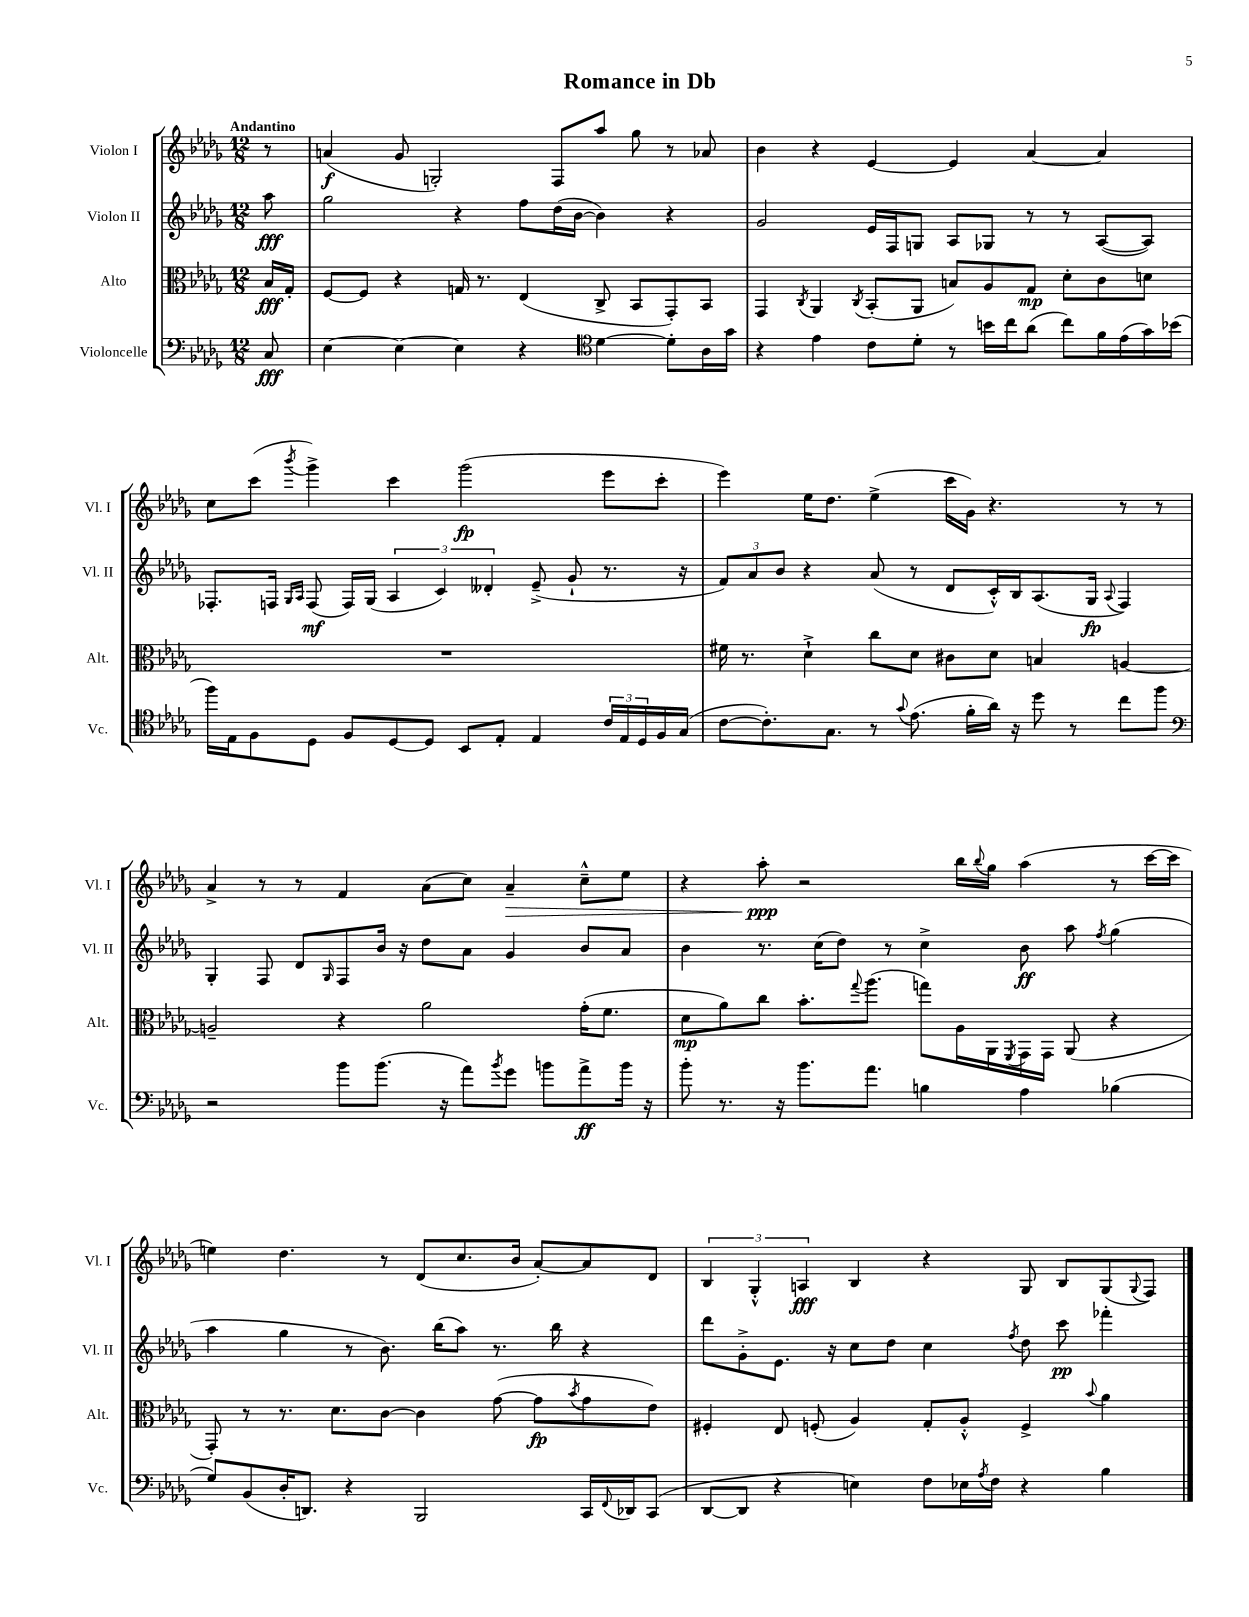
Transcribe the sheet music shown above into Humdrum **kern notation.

**kern	**dynam	**kern	**dynam	**kern	**dynam	**kern	**dynam
*part4	*part4	*part3	*part3	*part2	*part2	*part1	*part1
*staff4	*staff4	*staff3	*staff3	*staff2	*staff2	*staff1	*staff1
*I"Violoncelle	*	*I"Alto	*	*I"Violon II	*	*I"Violon I	*
*I'Vc.	*	*I'Alt.	*	*I'Vl. II	*	*I'Vl. I	*
*clefF4	*	*clefC3	*	*clefG2	*	*clefG2	*
*k[b-e-a-d-g-]	*	*k[b-e-a-d-g-]	*	*k[b-e-a-d-g-]	*	*k[b-e-a-d-g-]	*
*M12/8	*	*M12/8	*	*M12/8	*	*M12/8	*
=	=	=	=	=	=	=	=
!	!	!	!	!	!	!LO:TX:a:B:t=Andantino	!
8C/	fff	16B-/LL	fff	8aa-\	fff	8r	.
.	.	16G-'/JJ	.	.	.	.	.
=1	=1	=1	=1	=1	=1	=1	=1
[4E-\	.	[8F/L	.	2gg-\	.	(4an/	f
.	.	8F/J]	.	.	.	.	.
4E-\_	.	4r	.	.	.	8g-/	.
.	.	.	.	.	.	2Gn'/)	.
4E-\]	.	16Gn/	.	4r	.	.	.
.	.	8.r	.	.	.	.	.
4r	.	(4E-/	.	8ff\L	.	.	.
.	.	.	.	(16dd-\L	.	8F/L	.
.	.	.	.	[16b-\JJ	.	.	.
*clefC4	*	*	*	*	*	*	*
[4d-\	.	8C^/	.	4b-\])	.	8aa-/J	.
.	.	8BB-/L	.	.	.	8gg-\	.
8d-'\L]	.	8GG-'/)	.	4r	.	8r	.
16A-\L	.	8BB-/J	.	.	.	8a-X/	.
16g-\JJ	.	.	.	.	.	.	.
=2	=2	=2	=2	=2	=2	=2	=2
4r	.	4GG-/	.	2g-/	.	4b-\	.
.	.	8qC/	.	.	.	.	.
4e-\	.	4AA-/	.	.	.	4r	.
.	.	8qC/	.	.	.	.	.
8c\L	.	(8BB-'/L	.	16e-/LL	.	[4e-/	.
.	.	.	.	16F/J	.	.	.
8d-'\J	.	8AA-/J	.	8Gn/J	.	.	.
8r	.	8Bn/L)	.	8A-/L	.	4e-/]	.
16bn\LL	.	8A-/	.	8G-X/J	.	.	.
16cc\J	.	.	.	.	.	.	.
(8a-\J	.	8G-/J	mp	8r	.	[4a-/	.
8cc\L)	.	8d-'\L	.	8r	.	.	.
16f\L	.	8c\	.	([8A-/L	.	4a-/]	.
(16e-\	.	.	.	.	.	.	.
16g-\)	.	8dn\J	.	8A-/J])	.	.	.
(16b-X\JJ	.	.	.	.	.	.	.
!!LO:LB:g=z
=3	=3	=3	=3	=3	=3	=3	=3
16ff\LL)	.	1.r	.	8.F-X'/L	.	8cc\L	.
16E-\J	.	.	.	.	.	.	.
8F\	.	.	.	.	.	(8ccc\J	.
.	.	.	.	16Fn/Jk	.	.	.
.	.	.	.	16qqG-/LL	.	.	.
.	.	.	.	16qqA-/JJ	.	8qbbb-/	.
8D-\J	.	.	.	(8F/	mf	4ggg-^\)	.
8F/L	.	.	.	16F/LL)	.	.	.
.	.	.	.	(16G-/JJ	.	.	.
[8D-/	.	.	.	6A-/	.	4ccc\	.
8D-/J]	.	.	.	.	.	.	.
.	.	.	.	6c/)	.	.	.
8BB-/L	.	.	.	.	.	(2ggg-\	fp
.	.	.	.	6d--X'/	.	.	.
8E-'/J	.	.	.	.	.	.	.
4E-/	.	.	.	(8e-~^/	.	.	.
.	.	.	.	8g-`/	.	.	.
24c/LL	.	.	.	8.r	.	8eee-\L	.
24E-/	.	.	.	.	.	.	.
24D-/	.	.	.	.	.	.	.
16F/	.	.	.	.	.	8ccc'\J	.
(16G-/JJ	.	.	.	16r	.	.	.
=4	=4	=4	=4	=4	=4	=4	=4
[8c\L	.	16f#X\	.	12f/L)	.	4eee-\)	.
.	.	8.r	.	.	.	.	.
.	.	.	.	12a-/	.	.	.
8.c'\])	.	.	.	.	.	.	.
.	.	.	.	12b-/J	.	.	.
.	.	4d-`^\	.	4r	.	16ee-\KL	.
8.G-\J	.	.	.	.	.	8.dd-\J	.
8r	.	8cc\L	.	(8a-/	.	(4ee-^\	.
8qqg-/	.	.	.	.	.	.	.
(8.e-\	.	8d-\J	.	8r	.	.	.
.	.	8c#X\L	.	8d-/L	.	16ccc\LL	.
16f'\LL	.	.	.	.	.	16g-\JJ)	.
16a-\JJ)	.	8d-\J	.	16c'^^/L)	.	4.r	.
16r	.	.	.	16B-/J	.	.	.
8dd-\	.	4Bn/	.	(8.A-/	.	.	.
8r	.	.	.	.	.	.	.
.	.	.	.	16G-/Jk	fp	.	.
.	.	.	.	8qqA-/	.	.	.
8cc\L	.	[4An/	.	4F/)	.	8r	.
8ff\J	.	.	.	.	.	8r	.
!!LO:LB:g=z
=5	=5	=5	=5	=5	=5	=5	=5
*clefF4	*	*	*	*	*	*	*
2r	.	2An~/]	.	4G-'/	.	4a-^/	.
.	.	.	.	8F/	.	8r	.
.	.	.	.	8d-/L	.	8r	.
.	.	.	.	16qqG-/	.	.	.
8b-\L	.	4r	.	8F/	.	4f/	.
(8.b-\J	.	.	.	16b-/Jk	.	.	.
.	.	.	.	16r	.	.	.
.	.	2a-\	.	8dd-\L	.	(8a-\L	.
16r	.	.	.	.	.	.	.
8a-\L)	.	.	.	8a-\J	.	8cc\J)	.
8qb-/	.	.	.	.	.	.	.
!	!	!	!	!	!	!	!LO:HP:b
8g-\J	.	.	.	4g-/	.	4a-~/	>
8bn\L	.	.	.	.	.	.	.
8a-^\	ff	(16g-'\KL	.	8b-/L	.	8cc~^^\L	.
.	.	8.f\J	.	.	.	.	.
16b\Jk	.	.	.	8a-/J	.	8ee-\J	.
16r	.	.	.	.	.	.	.
=6	=6	=6	=6	=6	=6	=6	=6
8b-'\	.	8d-\L	mp	4b-\	.	4r	.
8.r	.	8a-\)	.	.	.	.	.
.	.	8cc\J	.	8.r	.	8aa-'\	ppp
16r	.	.	.	.	.	.	.
8.b-\L	.	8.b-'\L	.	.	.	2r	]
.	.	.	.	(16cc\KL	.	.	.
.	.	.	.	8dd-\J)	.	.	.
.	.	8qqgg-/	.	.	.	.	.
8.a-\J	.	(8.aa-\J	.	.	.	.	.
.	.	.	.	8r	.	.	.
4Bn\	.	8ggn\L)	.	4cc^\	.	.	.
.	.	16A-\L	.	.	.	16bb-\LL	.
.	.	.	.	.	.	8qqbb-/	.
.	.	16AA-\	.	.	.	16gg-\JJ	.
.	.	8qFF/	.	.	.	.	.
4A-\	.	16GG-\	.	8b-\	ff	(4aa-\	.
.	.	16GG-\JJ	.	.	.	.	.
.	.	(8AA-/	.	8aa-\	.	.	.
.	.	.	.	8qff/	.	.	.
(4B-X\	.	4r	.	(4gg-\	.	8r	.
.	.	.	.	.	.	[16ccc\LL	.
.	.	.	.	.	.	16ccc\JJ]	.
!!LO:LB:g=z
=7	=7	=7	=7	=7	=7	=7	=7
8G-/L)	.	8GG-'/)	.	4aa-\	.	4een\)	.
(8BB-/	.	8r	.	.	.	.	.
16D-'/K	.	8.r	.	4gg-\	.	4.dd-\	.
8.DDn/J)	.	.	.	.	.	.	.
.	.	8.d-\L	.	.	.	.	.
4r	.	.	.	8r	.	.	.
.	.	[8c\J	.	8.b-\)	.	8r	.
2BBB-/	.	4c\]	.	.	.	(8d-/L	.
.	.	.	.	(16bb-\KL	.	.	.
.	.	.	.	8aa-\J)	.	8.cc/	.
.	.	([8g-\	.	8.r	.	.	.
.	.	.	.	.	.	16b-/Jk	.
.	.	8g-\L]	fp	.	.	[8a-'/L)	.
.	.	.	.	16bb-\	.	.	.
.	.	8qb-/	.	.	.	.	.
16CC/LL	.	8g-\	.	4r	.	8a-/]	.
8qqFF/	.	.	.	.	.	.	.
16DD-X/J	.	.	.	.	.	.	.
(8CC/J	.	8e-\J)	.	.	.	8d-/J	.
=8	=8	=8	=8	=8	=8	=8	=8
[8DD-/L	.	4F#X'/	.	8ddd-\L	.	6B-/	.
8DD-/J]	.	.	.	8g-'^\	.	.	.
.	.	.	.	.	.	6G-'^^/	.
4r	.	8E-/	.	8.e-\J	.	.	.
.	.	.	.	.	.	6An/	fff
.	.	(8Fn'/	.	.	.	.	.
.	.	.	.	16r	.	.	.
4En\)	.	4A-/)	.	8cc\L	.	4B-/	.
.	.	.	.	8dd-\J	.	.	.
8F\L	.	8G-'/L	.	4cc\	.	4r	.
16E-X\L	.	8A-'^^/J	.	.	.	.	.
8qA-/	.	.	.	.	.	.	.
16F\JJ	.	.	.	.	.	.	.
.	.	.	.	8qff/	.	.	.
4r	.	4F^/	.	8dd-\	.	8G-/	.
.	.	.	.	8ccc\	pp	8B-/L	.
.	.	8qqb-/	.	.	.	.	.
4B-\	.	4a-\	.	4fff-X'\	.	(8G-/	.
.	.	.	.	.	.	8qqG-/	.
.	.	.	.	.	.	8F/J)	.
==	==	==	==	==	==	==	==
*-	*-	*-	*-	*-	*-	*-	*-
